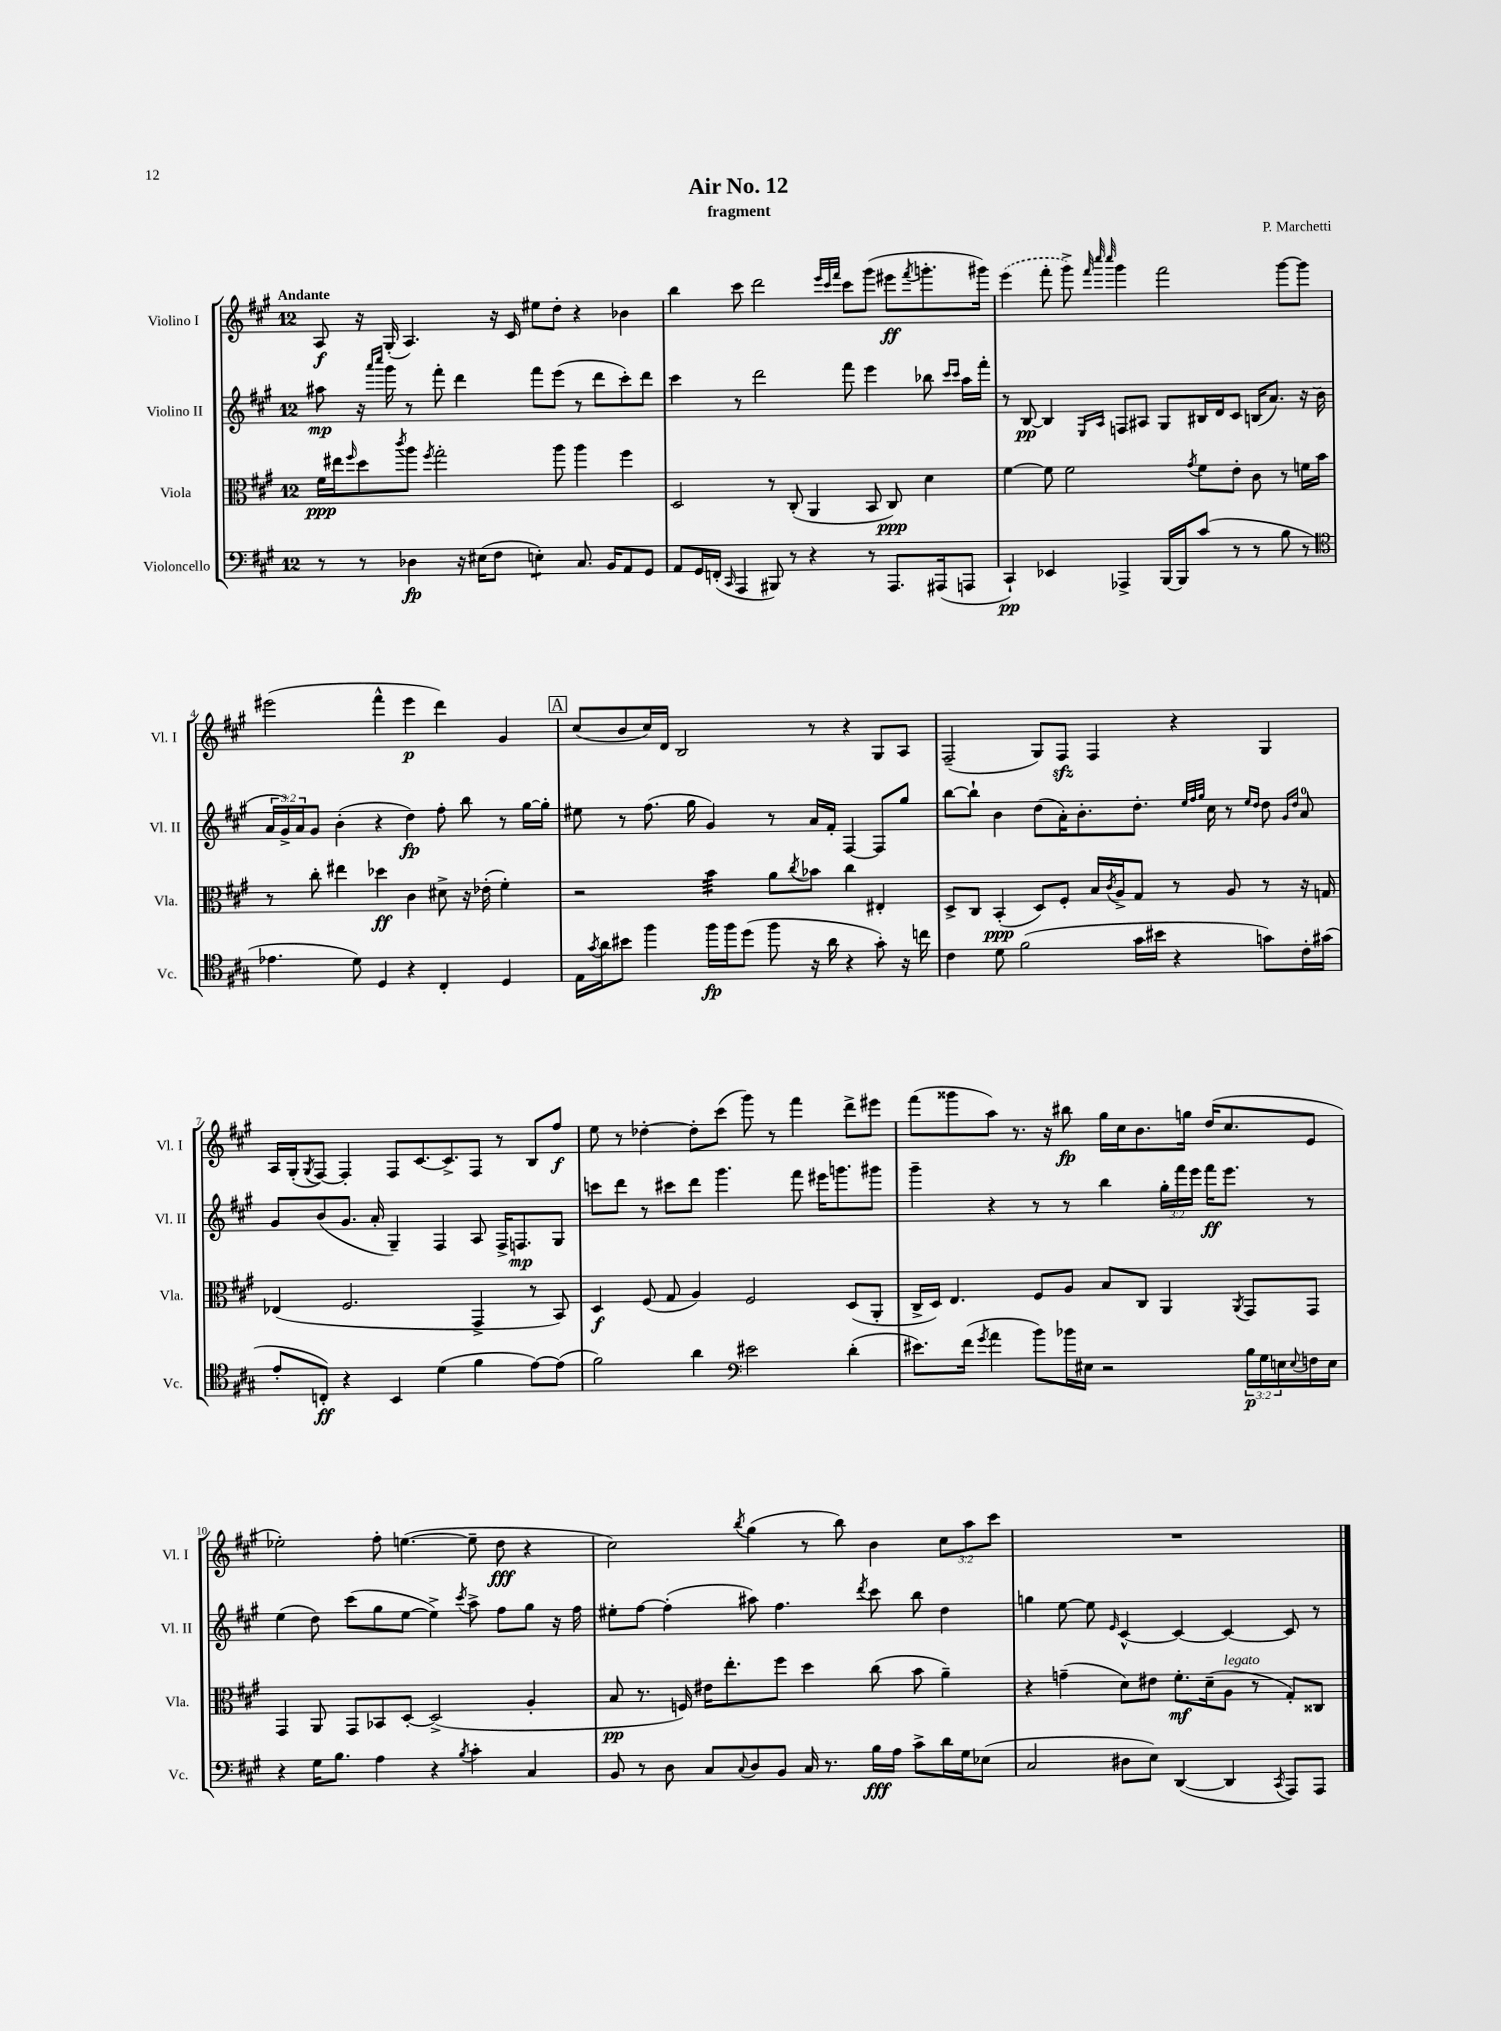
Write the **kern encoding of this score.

**kern	**kern	**kern	**kern
*staff4	*staff3	*staff2	*staff1
*clefF4	*clefC3	*clefG2	*clefG2
*k[f#c#g#]	*k[f#c#g#]	*k[f#c#g#]	*k[f#c#g#]
*M12/8	*M12/8	*M12/8	*M12/8
8r	16f#	8aa#	8A
.	16ee#	.	.
.	16qqff#	.	.
8r	8dd	16r	16r
.	.	16qqaaa	.
.	.	16qqcccc#	.
.	.	16ggg#	(16G#'
.	8qccc#	.	.
4D-	8aa	8r	4.A)
.	8qff#	.	.
.	2gg#'	8fff#'	.
16r	.	4ddd	.
(16E#	.	.	.
8F#	.	.	16r
.	.	.	16c#
4E')	.	8fff#	8ee#
.	8aa	(8eee	8dd'
8.C#	4aa	8r	4r
.	.	8ddd	.
16BB	.	.	.
8AA	4ff#	8ccc#')	4b-
8GG#	.	8ddd	.
=	=	=	=
8AA	2D	4ccc#	4bb
16GG#	.	.	.
(16FF'	.	.	.
16qqCC#	.	.	.
4AAA	.	8r	8ccc#
.	.	2ddd	2ddd
8BBB#)	8r	.	.
8r	(8C#'	.	.
4r	4AA	.	.
.	.	.	32qqeee
.	.	.	32qqccc#
.	.	.	32qqfff#
.	.	8fff#	8ccc#
8r	8BB	4eee	(8ggg#
8.AAA	8C#)	.	8eee#
.	.	.	8qfff#
.	4d	8bb-	8.ggg'
(16AAA#	.	.	.
.	.	16qqccc#	.
.	.	16qqccc#	.
8AAA	.	16aa	.
.	.	16fff#'	16ggg#)
=	=	=	=
4CC#`)	[4f#	8r	(4eee
.	.	[8B	.
4EE-	8f#]	4B]	8fff#'
.	2f#	.	8ggg#^)
.	.	.	32qqfff#
.	.	16qqE	32qqcccc#
.	.	16qqA	32qqcccc#
4AAA-^	.	8F	4ggg#
.	.	8A#	.
[16BBB	.	8G#	2fff#
16BBB]	.	.	.
.	8qg#	.	.
(8c#	8f#	16B#	.
.	.	16d	.
8r	8e'	8c#	.
8r	8c#	(16B	.
.	.	8.a)	.
8B	8r	.	[8ggg#
8r	16f	16r	8ggg#]
.	16b	(16b	.
=	=	=	=
*clefC4	*	*	*
4.e-	8r	24a	(2eee#
.	.	24g#^)	.
.	.	24a	.
.	8cc#'	8g#	.
.	4ee#	(4b'	.
8d)	.	.	.
4D	4dd-	4r	4fff#^^
4r	4c#	4dd)	4eee#
4C#'	8d#^	8ff#'	4ddd)
.	16r	8bb	.
.	(16e-'	.	.
4D	4f#')	8r	4g#
.	.	[16gg#	.
.	.	16gg#']	.
=	=	=	=
16E	2r	8ee#	(8cc#
8qg#	.	.	.
16a	.	.	.
8b#	.	8r	8b
4ff#	.	(8.ff#	16cc#)
.	.	.	16d
.	.	.	2B
.	.	16gg#	.
16ff#	4b	4g#)	.
16ff#	.	.	.
(8dd	.	.	.
8ff#	8a	8r	.
.	8qcc#	.	.
16r	8b-	16a	8r
16a	.	16f#'	.
4r	4cc#	[4F#	4r
8g#')	4E#'	8F#]	8G#
16r	.	8gg#	8A
16cc	.	.	.
=	=	=	=
4c#	8D^	[8bb	(2F#~
.	8C#	8bb`]	.
8d	(4BB'	4b	.
(2f#	.	.	.
.	8D)	(8dd	8G#)
.	8F#'	16a')	8F#
.	.	8.b'	.
.	16B	.	4F#
.	8qc#	.	.
.	16A^	.	.
16g#	8G#	8.dd'	.
16b#	.	.	.
4r	8r	.	4r
.	.	32qqee	.
.	.	32qqff#	.
.	.	32qqgg#	.
.	.	16cc#	.
.	8A	8r	.
.	.	16qqee	.
.	.	16qqdd	.
8g)	8r	8dd	4G#
.	.	16qqg#	.
.	.	16qqdd	.
16c#'	16r	8a	.
(16g#	16G	.	.
=	=	=	=
8e'	(4E-	8g#	16A
.	.	.	(16G#'
.	.	.	8qG#
8C')	.	(8b	[8F#)
4r	2.F#	8.g#	4F#']
.	.	16a'	.
4BB	.	4G#~)	8F#
.	.	.	[8.c#
(4d	.	4F#	.
.	.	.	8.c#^]
4f#	4GG#^	8A	8F#
.	.	16F#^	8r
.	.	8.F	.
[8e)	8r	.	8B
(8e]	8BB)	8G#	8ff#
=	=	=	=
2f#)	4D	8ccc	8ee
.	.	8ddd	8r
.	(8F#	8r	[4dd-'
.	8G#	8ccc#	.
4a	4A)	8ddd	8dd-']
.	.	4.ggg#	(8ccc#
*clefF4	*	*	*
2e#	2F#	.	8ggg#)
.	.	.	8r
.	.	8fff#	4fff#
.	.	16eee#	.
.	.	8.ggg	.
(4d'	(8D	.	8ddd^
.	8AA'	8ggg#	8eee#
=	=	=	=
8.e#)	16C#^	4ggg#~	(8fff#
.	16D)	.	.
.	4.E	.	8ggg##
(16f#	.	.	.
8qg#	.	.	.
4a	.	4r	8aa)
.	.	.	8.r
8b)	8F#	8r	.
.	.	.	16r
16b-	8A	8r	8bb#
16E#	.	.	.
2r	8B	4bb	16gg#
.	.	.	16cc#
.	8C#	.	8.b
.	4AA	24gg#'	.
.	.	24fff#	.
.	.	.	16gg
.	.	24eee	.
.	.	16fff#	(16dd
.	.	8.eee	8.cc#
.	8qAA	.	.
24B	8GG#	.	.
24G#	.	.	.
24E	.	.	.
8qqE	.	.	.
16F	8GG#	8r	8e
16E	.	.	.
=	=	=	=
4r	4GG#	(4ee	2ee-')
16G#	8AA	8dd)	.
8.B	.	.	.
.	8GG#	(8ccc#	.
4A	8BB-	8gg#	8ff#'
.	[8D'	[8ee	([4.ee
4r	(2D^]	4ee^])	.
8qB	.	8qccc#	.
4c#'	.	8aa^	8ee~]
.	.	8ff#	8dd
4C#	4A'	8gg#	4r
.	.	16r	.
.	.	16ff#	.
=	=	=	=
8BB	8B	8ee#'	2cc#)
8r	8.r	[8ff#	.
8D	.	(4ff#']	.
.	16F)	.	.
8C#	16e#	.	.
.	8.ee'	.	.
8qqC#	.	.	8qbb
8D	.	8aa#)	(4gg#
8BB	8ff#	4.ff#	.
16C#	4dd	.	8r
8.r	.	.	.
.	.	.	8bb)
.	.	8qddd	.
16B	(8cc#	8ccc#	4b
16A	.	.	.
8c#^	8b	8bb	.
16d	4a~)	4dd	12cc#
16G#	.	.	.
.	.	.	12aa
(8E-	.	.	.
.	.	.	12ccc#
=	=	=	=
2C#	4r	4gg	1.r
.	(4g~	[8ee	.
.	.	8ee]	.
.	.	16qqe	.
8D#	8d)	[4c#^^	.
8E)	8e#	.	.
([4DD	8.f#'	4c#_	.
.	(16d~	.	.
4DD]	8A	4c#_	.
.	8r	.	.
8qCC#	.	.	.
8AAA)	8G#')	8c#]	.
8AAA	8C##	8r	.
==	==	==	==
*-	*-	*-	*-
